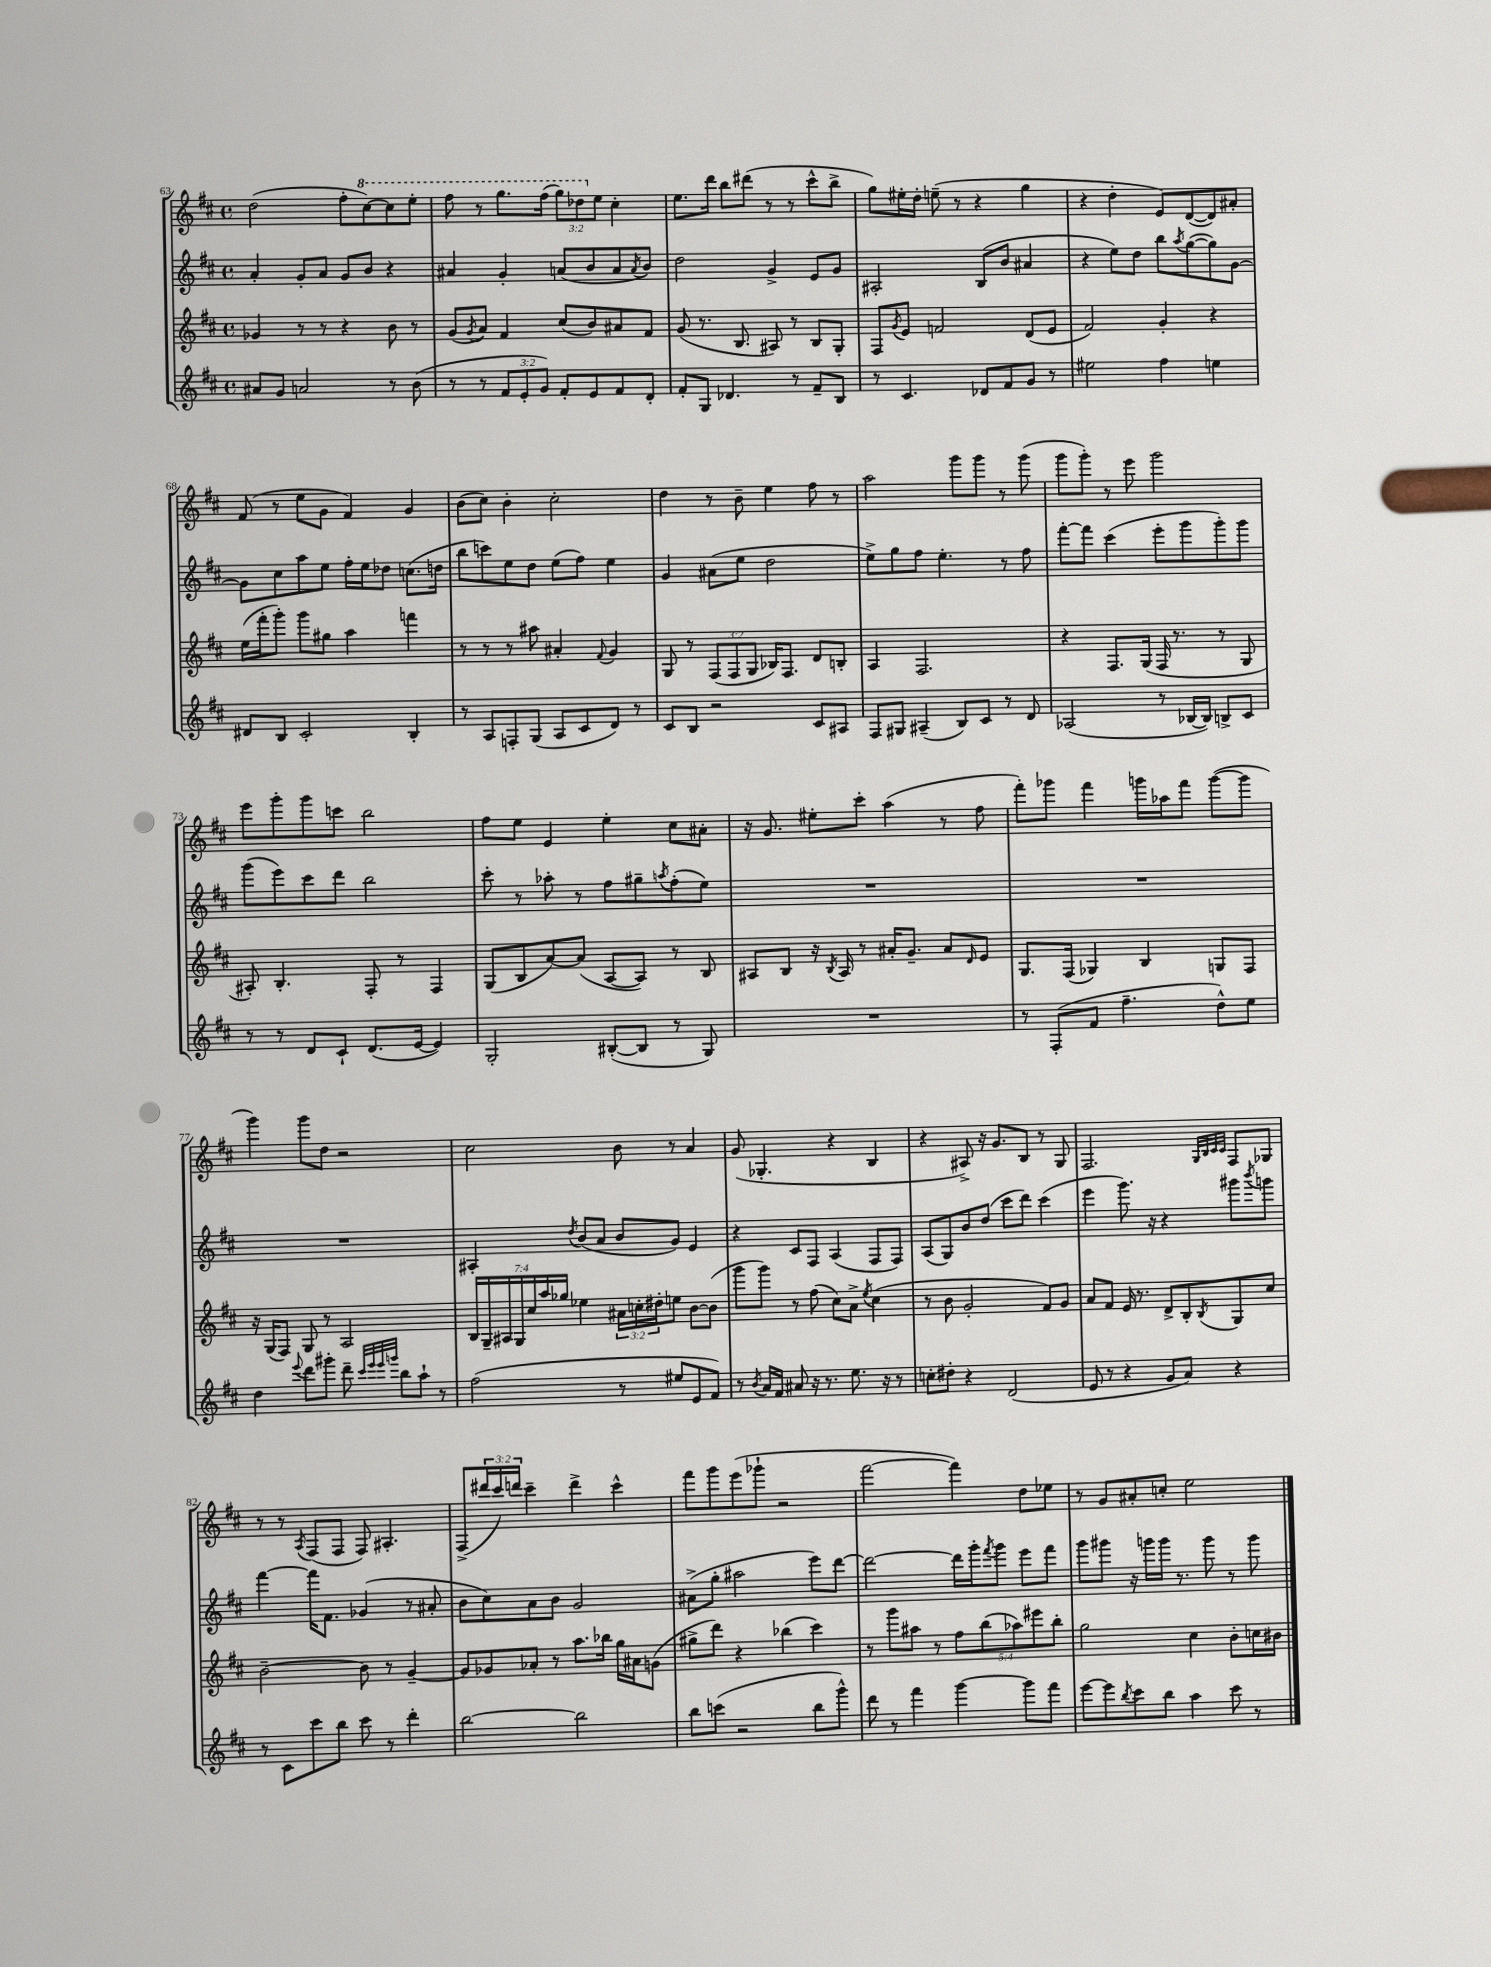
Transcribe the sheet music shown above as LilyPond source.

<<
\new StaffGroup <<
\new Staff = "s0" {
    \clef treble \key d \major \defaultTimeSignature \time 4/4 \override Staff.TupletNumber.text = #tuplet-number::calc-fraction-text
    d''2( fis''8-. \ottava #1 cis'''8~) cis'''8 e'''8-. |
    fis'''8 r8 g'''8. fis'''16( \tuplet 3/2 { g'''8) des'''8 \ottava #0 e''8 } cis''4-. |
    e''8. d'''16 b''8 dis'''8( r8 r8 cis'''8-^ b''8-> |
    g''8) eis''16-. d''16-. e''8--( r8 r4 g''4 |
    r4 d''4-. e'8) d'8~( d'8) ais'8-. |
    fis'8( r8 e''8 g'8 fis'4) g'4 |
    b'8( cis''8) b'4-. cis''2-. |
    d''4 r8 b'8-- e''4 fis''8 r8 |
    a''2 g'''8 g'''8 r8 g'''8( |
    g'''8 g'''8-.) r8 e'''8 g'''2 |
    e'''8 g'''8-. g'''8 c'''8 b''2 |
    fis''8 e''8 e'4 e''4-. cis''8 ais'8-. |
    r16 g'8. eis''8-. cis'''8-. a''4( r8 fis''8 |
    fis'''8-.) ges'''8 fis'''4 g'''16 aes''16 fis'''8 g'''8~( g'''8 |
    g'''4) g'''8 d''8 r2 |
    cis''2 b'8 r8 a'4 |
    g'8( ges4.-. r4 b4 |
    r4 ais8->) r16 g'8. b8 r8 g8 |
    fis2. \grace { g32 b32 cis'32 cis'32 } fis8 ges8 |
    r8 r8 \acciaccatura { a8 } fis8( fis8 fis8) ais4.-. |
    fis8->( \tuplet 3/2 { dis'''16 cis'''16) d'''16 } cis'''4-- d'''4-> cis'''4-^ |
    fis'''8 g'''8 e'''8( ges'''8-! r2 |
    fis'''2~ fis'''4) d''8 ees''8 |
    r8 g'8 ais'8-. c''8-. e''2 \bar "|." |
}
\new Staff = "s1" {
    \clef treble \key d \major \defaultTimeSignature \time 4/4
    a'4-. g'8-. a'8 g'8 b'8 r4 |
    ais'4 g'4-. a'8( b'8 a'8 \acciaccatura { a'8 } b'8) |
    d''2 g'4-> e'8 g'8 |
    ais2-. b8( b'8 ais'4 |
    r4 e''8) d''8 b''8 \acciaccatura { a''8 } g''8~( g''8) g'8~ |
    g'8 cis''8 a''8 e''8 fis''16-. e''16 des''8 c''8.( d''16 |
    b''8 c'''8) e''8 d''8 e''8( fis''8) e''4 |
    g'4 ais'8( e''8 d''2 |
    e''8->) g''8 fis''8 e''4.-. r8 fis''8 |
    fis'''8~-. fis'''8 cis'''4( e'''8-. g'''8 g'''8-.) g'''8 |
    g'''8( e'''8) cis'''8 d'''8 b''2 |
    cis'''8-. r8 aes''8-. r8 fis''8 gis''8-- \acciaccatura { a''8 } fis''8-.( e''8) |
    R1 |
    R1 |
    R1 |
    ais4-. \acciaccatura { d''8 } b'8( a'8 b'8 g'8) e'4 |
    r4 cis'8 fis8 a4( fis8 fis8) |
    a8( g8) b'8 d''8( cis'''8 d'''8) cis'''4( |
    e'''4 g'''8.) r16 r4 gis'''8 \acciaccatura { b'''8 } g'''8 |
    fis'''4~ fis'''16 fis'8. ges'4( r8 ais'8-. |
    b'8 cis''8) a'8 b'8 g'2 |
    ais'8->( g''8-. ais''2 e'''8) d'''8~ |
    d'''2~ d'''16 g'''16-. \acciaccatura { fis'''8 } g'''8 e'''8 fis'''8 |
    g'''8 gis'''8 r16 g'''16 g'''16 r8. g'''8 r8 g'''8 \bar "|." |
}
\new Staff = "s2" {
    \clef treble \key d \major \defaultTimeSignature \time 4/4 \override Staff.TupletNumber.text = #tuplet-number::calc-fraction-text
    ges'4 r8 r8 r4 b'8 r8 |
    g'8( \acciaccatura { g'8 } a'8) fis'4 cis''8( b'8) ais'8 fis'8 |
    g'8( r8. b8. ais8) r8 b8 g8-. |
    fis8 \acciaccatura { g'8 } e'8 f'2 d'8( e'8 |
    fis'2) g'4-. r4 |
    e''16( fis'''16-. g'''8-.) g'''8 gis''8 a''4 f'''4 |
    r8 r8 r8 ais''8 ais'4-. \appoggiatura { fis'8 } g'4 |
    g8 r8 \tuplet 3/2 { fis8( fis8 g8 } bes16) fis8. d'8 b8-. |
    a4 fis2. |
    r4 fis8. g16( fis16 r8. r8 g8 |
    ais8-.) b4.-. fis8-. r8 fis4 |
    g8( b8 a'8~) a'8( a8~ a8) r8 b8 |
    ais8 b8 r16 \acciaccatura { b8 } ais16 r8 ais'16-. g'8.-- ais'8 \grace { d'16 } e'8 |
    g8. fis16( ges4) b4 g8 fis8 |
    r16 g16( fis8) g8 r8 a2 |
    \tuplet 7/4 { b16 g16-- ais16 g16 cis''16 a''16 ges''16 } ees''4 \tuplet 3/2 { ais'16 c''16-. dis''16-. } e''8 b'8~ b'8( |
    g'''8 g'''8) r8 fis''8( cis''8) a'8-> \acciaccatura { e''8 } cis''4( |
    r8 b'8 g'2-. fis'8) g'8 |
    a'8 fis'8 e'16 r8. d'8-> b8-. \acciaccatura { b8 } g8 cis''8 |
    b'2~-- b'8 r8 g'4~-- |
    g'8 ges'8 aes'8-. r8 a''8. bes''16 g''16 ais'16 g'8( |
    gis''8-> d'''8) r4 bes''4( cis'''4) |
    r8 g'''8 ais''8 r8 \tuplet 5/4 { fis''8 b''8( aes''8) eis'''8 b''8-. } |
    g''2 cis''4 b'8-. c''16 bis'16 \bar "|." |
}
\new Staff = "s3" {
    \clef treble \key d \major \defaultTimeSignature \time 4/4 \override Staff.TupletNumber.text = #tuplet-number::calc-fraction-text
    ais'8 g'8 a'2 r8 b'8( |
    r8 r8 \tuplet 3/2 { fis'8 e'8-. g'8) } fis'8-. e'8 fis'8 d'8-. |
    fis'8-. g8 des'4. r8 fis'8-- b8 |
    r8 cis'4. des'8 fis'8 g'8 r8 |
    eis''2 fis''4 e''4 |
    dis'8 b8 cis'2-. b4-. |
    r8 a8 f8-. g8( a8 cis'8 d'8) r8 |
    cis'8 b8 r2 cis'8 ais8 |
    fis8 gis8 ais4--( b8) cis'8 r8 d'8 |
    aes2( r8 bes16~ bes16) b8-> cis'8 |
    r8 r8 d'8 cis'8-! d'8.( e'16~ e'4) |
    g2-. bis8~-.( bis8 r8 g8) |
    R1 |
    r8 fis8-.( fis'8 fis''4.-- d''8-^) e''8 |
    d''4 \appoggiatura { e'''8 } d'''8 gis'''8-. d'''8-- \grace { cis'''32 e'''32 e'''32 g'''32 } b''8 a''8-! r8 |
    fis''2( r8 eis''8 e'8 fis'8) |
    r8 \acciaccatura { b'8 } a'16 fis'16 ais'8 r16 r8. e''8. r16 r8 |
    c''8-. dis''8-. r4 d'2( |
    e'8 r8 r4 g'8 a'8) r4 |
    r8 cis'8 cis'''8 b''8 cis'''8 r8 d'''4-. |
    b''2~ b''2 |
    b''8 c'''8( r2 b''8 g'''8-^) |
    d'''8 r8 fis'''4 g'''4~ g'''8 fis'''8 |
    e'''8~ e'''8 \acciaccatura { b''8 } cis'''8 b''8 a''4 cis'''8 r8 \bar "|." |
}
>>
>>
\layout { \context { \Score currentBarNumber = #63 } }
